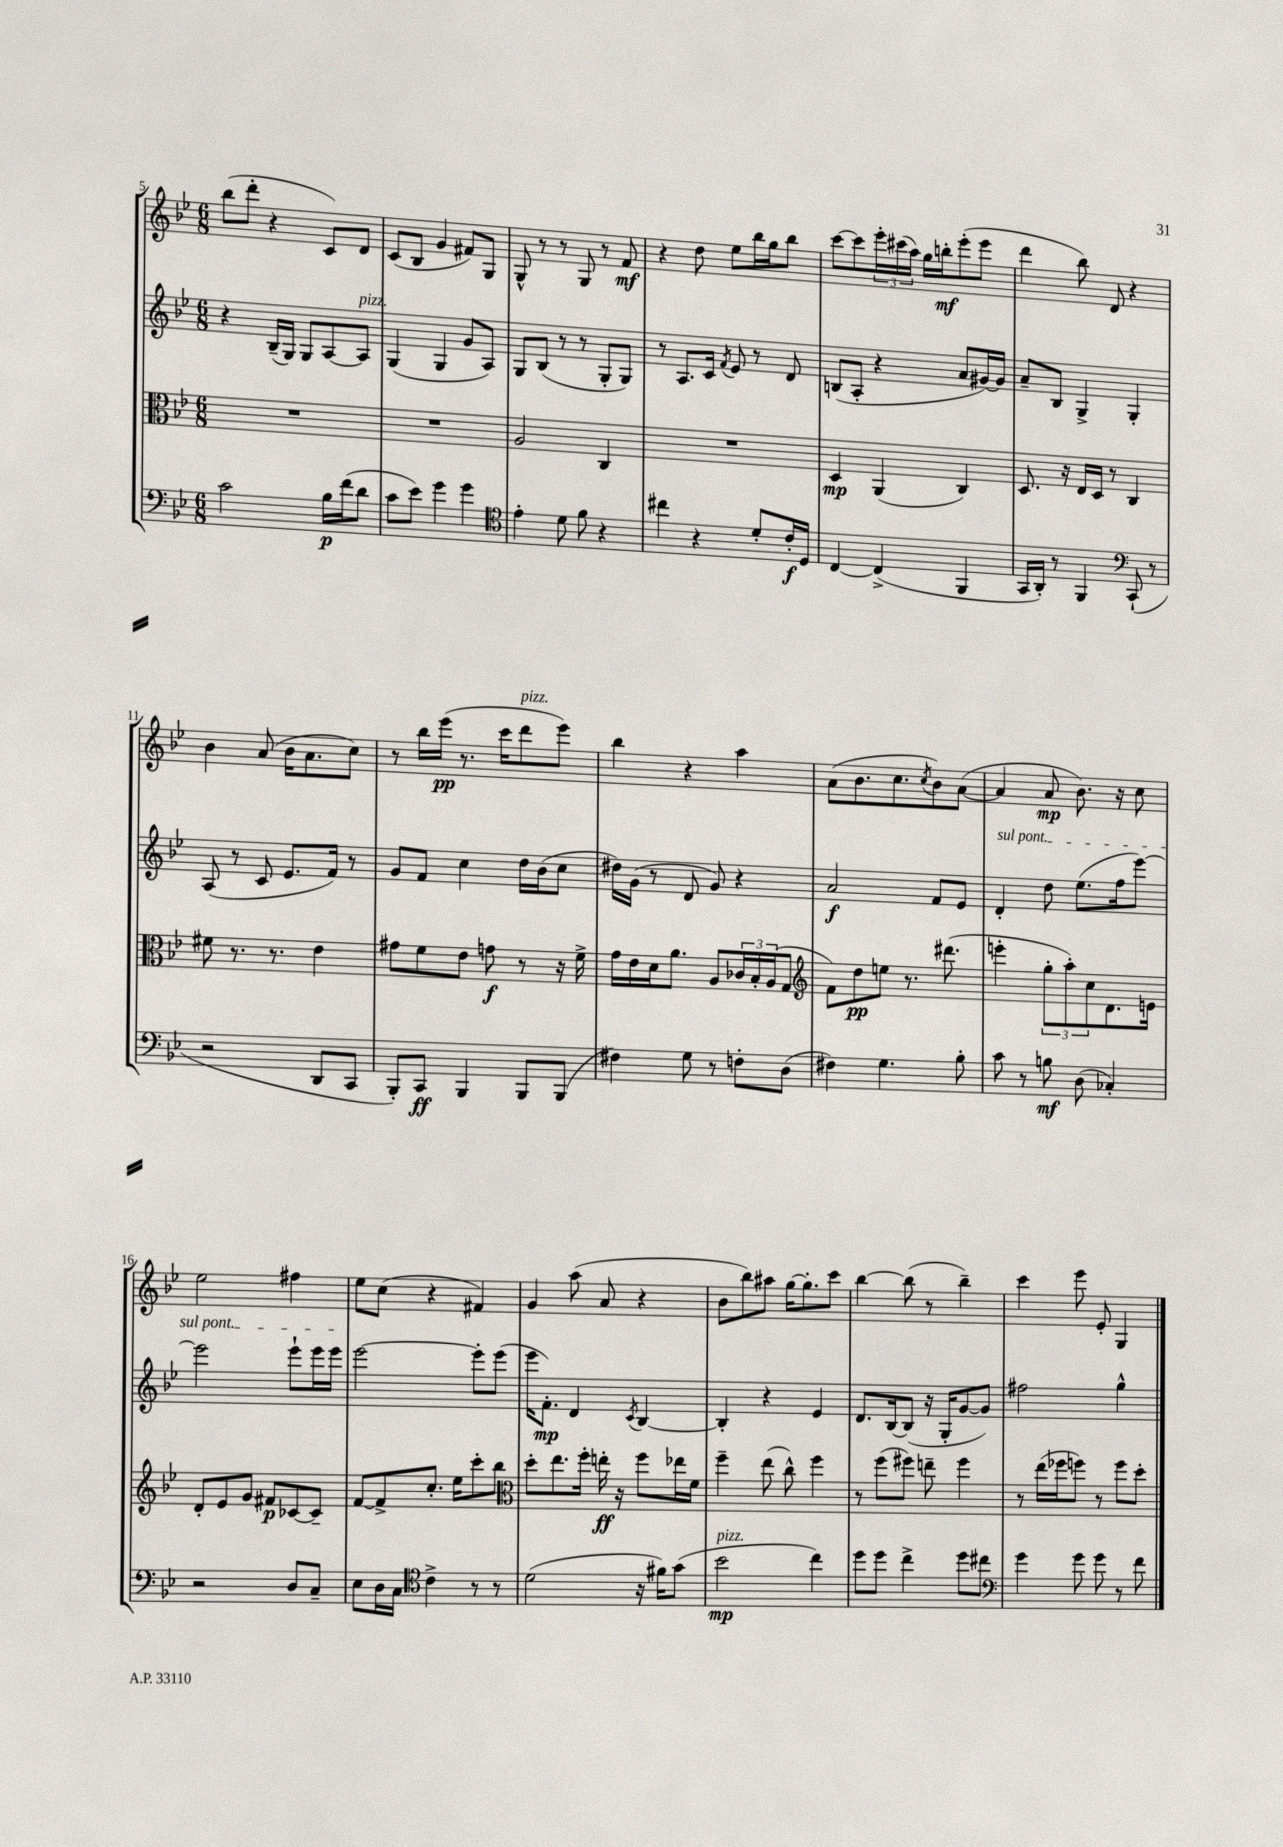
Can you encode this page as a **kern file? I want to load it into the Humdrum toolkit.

**kern	**kern	**kern	**kern
*staff4	*staff3	*staff2	*staff1
*clefF4	*clefC3	*clefG2	*clefG2
*k[b-e-]	*k[b-e-]	*k[b-e-]	*k[b-e-]
*M6/8	*M6/8	*M6/8	*M6/8
2c	2.r	4r	(8bb-
.	.	.	8ddd'
.	.	(16B-~	4r
.	.	16G)	.
.	.	8G	.
16B-	.	[8A	8c)
(16f	.	.	.
8d	.	8A]	8d
=	=	=	=
8c	2.r	(4G	(8c
8e-)	.	.	8B-
4g	.	4G	4g
4g	.	8g	8f#)
.	.	8A)	8G
=	=	=	=
*clefC4	*	*	*
4e-'	2A	8G	8G^^
.	.	(8B-	8r
8d	.	8r	8r
8f	.	8r	8G
4r	4C	8G'	8r
.	.	8G)	8f
=	=	=	=
4cc#	2.r	8r	4r
.	.	8.A	.
4r	.	.	8dd
.	.	16c	.
.	.	8qf	.
.	.	8e-	8ee-
8d'	.	8r	16bb-
.	.	.	16gg
16c'	.	8d	8bb-
16D	.	.	.
=	=	=	=
[4C	4D	(8B	[8ccc
.	.	8A'	8ccc]
(4C^]	(4AA	4r	24eee-'
.	.	.	(24ccc#
.	.	.	24aa)
.	.	.	16gg
.	.	.	16bb'
4FF	4C)	8a	(8eee-'
.	.	[16g#)	8eee-
.	.	16g#]	.
=	=	=	=
16GG	8.D	8a~	4ddd
16AA')	.	.	.
8r	.	8B-	.
.	16r	.	.
4FF	16E-	4G^	8bb-)
.	16D	.	.
.	8r	.	8d
*clefF4	*	*	*
(8CC`	4C	4G'	4r
8r	.	.	.
=	=	=	=
2r	8f#	(8A	4b-
.	8.r	8r	.
.	.	8c	(8a
.	8.r	.	.
.	.	8.e-	16b-
.	.	.	8.a
8DD	4e-	.	.
.	.	16f)	.
8CC	.	8r	8cc)
=	=	=	=
8BBB-')	8g#	8g	8r
8CC	8f	8f	16bb-
.	.	.	(16eee-
4BBB-	8e-	4cc	8.r
.	8g	.	.
.	.	.	16ccc
8BBB-	8r	16dd	8ddd
.	.	(16b-	.
(8BBB-	16r	8cc	8eee-)
.	16f^	.	.
=	=	=	=
4F#)	16g	16dd#)	4bb-
.	16e-	(16g	.
.	16d	8r	.
.	8.a	.	.
8G	.	8d	4r
8r	8A	8g)	.
8F'	24c-	4r	4aa
.	24B-'	.	.
.	(24A	.	.
(8D	8G	.	.
=	=	=	=
*	*clefG2	*	*
4F#)	8f)	2a	(8a
.	8dd	.	8.b-
4.G	8ee	.	.
.	.	.	8.cc
.	8.r	.	.
.	.	.	8qcc
.	.	8f	8b-)
.	(8.ddd#	.	.
8B-'	.	8e-	([8a
=	=	=	=
8c	4eee'	4d'	4a]
8r	.	.	.
8B	12gg'	8dd	8a
.	12aa')	.	.
(8D	.	(8.ee-	8.b-)
.	12cc	.	.
4C-')	8.d	.	.
.	.	16ff	16r
.	.	[8eee-)	8cc
.	16e	.	.
=	=	=	=
2r	8d'	2eee-]	2ee-
.	8e-	.	.
.	8g	.	.
.	8f#	.	.
8D	[8c-	8eee-`	4ff#
8C~	8c-~]	16eee-	.
.	.	16eee-	.
=	=	=	=
8E-	[8f	[2eee-	8ee-
16D	8f^]	.	(8cc
16C	.	.	.
*clefC4	*	*	*
4c^	8.cc'	.	4r
.	16ee-	.	.
8r	8ccc'	8eee-']	4f#)
8r	8bb-	(8eee-	.
=	=	=	=
*	*clefC3	*	*
(2d	8dd'	16eee-	4g
.	.	8.f')	.
.	8.ee-	.	.
.	.	4d	(8aa
.	16ff'	.	.
.	16ee'	.	8a
.	16r	.	.
.	.	8qc	.
16r	8ff	[4B-	4r
16f#)	.	.	.
(8g	16ee-	.	.
.	16f	.	.
=	=	=	=
2b-	4ff~	4B-']	8b-
.	.	.	8bb-)
.	(8ee-	4r	8aa#
.	8cc^^)	.	[16gg
.	.	.	8.gg']
4cc)	4ff	4e-	.
.	.	.	8ccc
=	=	=	=
8dd	8r	8.d	[4bb-
8dd	(8ff	.	.
.	.	[16B-	.
4cc^	8ff#)	(8B-]	(8bb-]
.	8ee~	16r	8r
.	.	16G'	.
8dd	4ff#	[8g	4bb-~)
8cc#	.	8g])	.
=	=	=	=
*clefF4	*	*	*
4g	8r	2ff#	4ccc
.	(16ee-	.	.
.	16ff-	.	.
8g	8ff)	.	8eee-
8g	8r	.	8e-'
8r	8ff	4gg^^	4G
8f	8dd'	.	.
==	==	==	==
*-	*-	*-	*-
